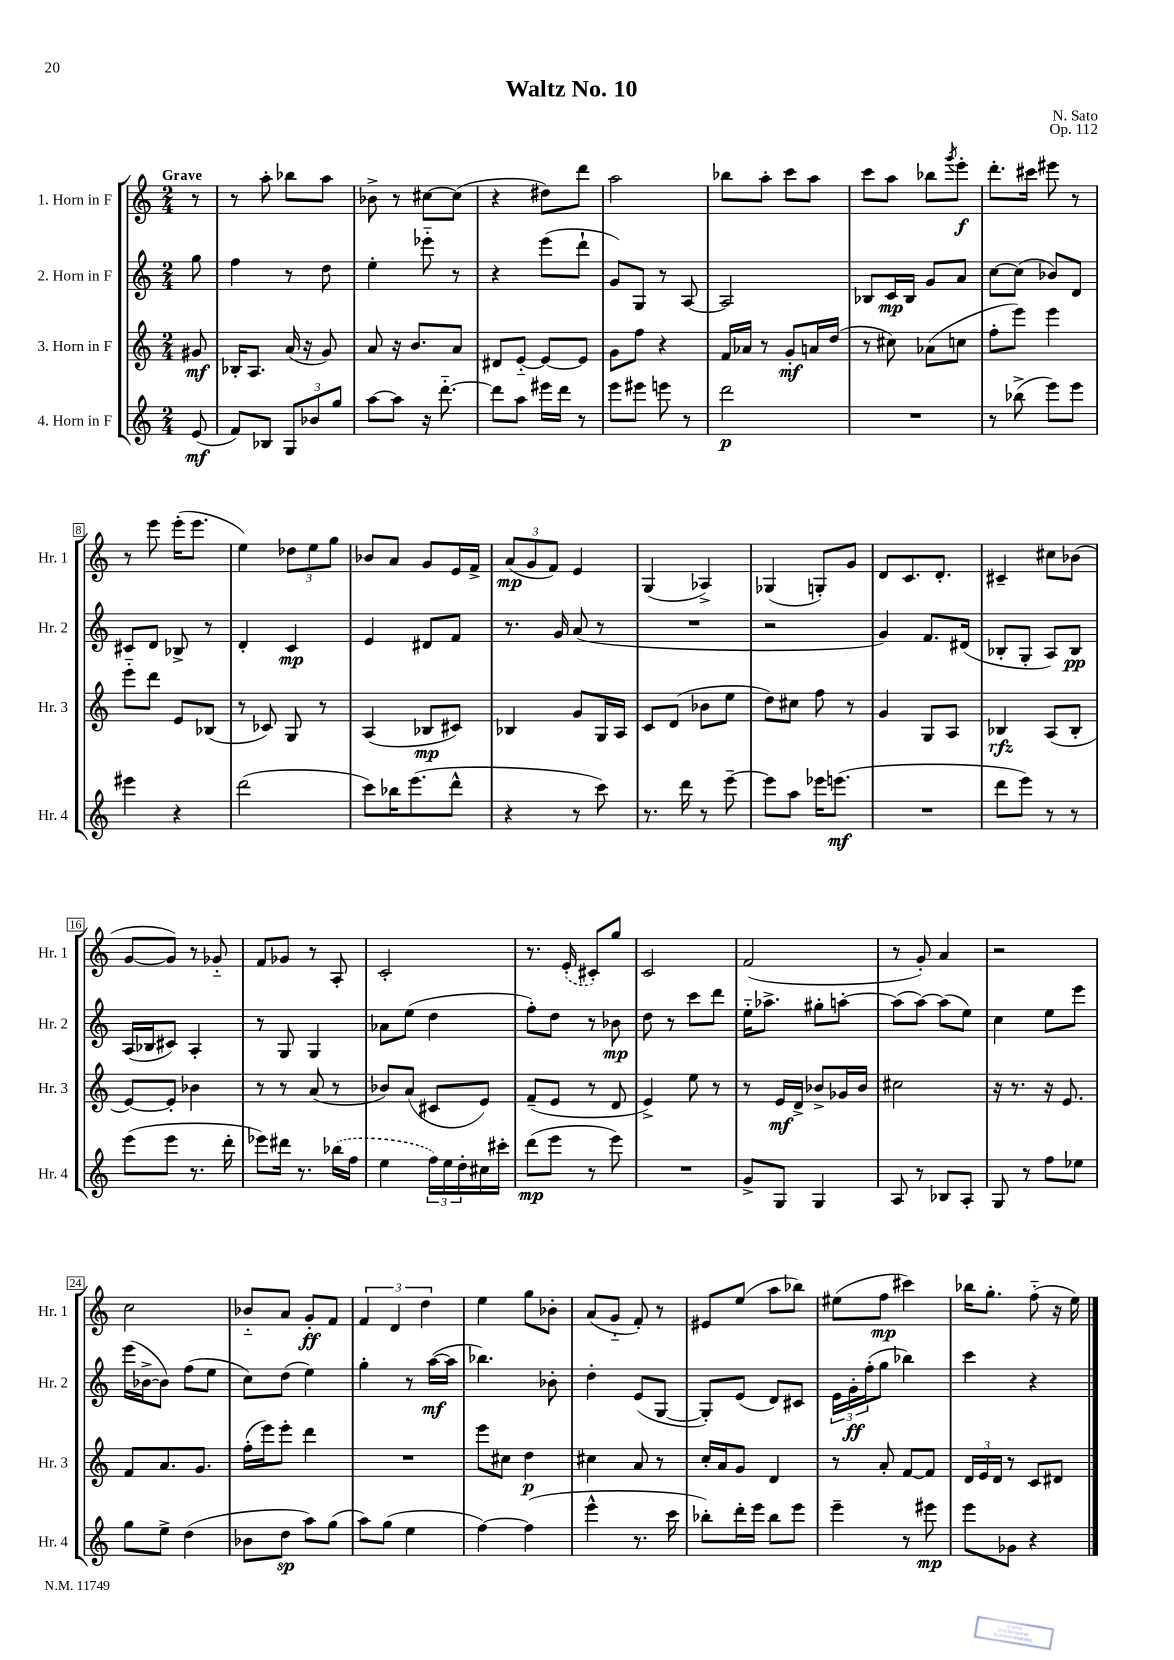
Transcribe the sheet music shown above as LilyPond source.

\header { title = "Waltz No. 10" composer = "N. Sato" opus = "Op. 112" }
<<
\new StaffGroup <<
\new Staff = "s0" \with { instrumentName = "1. Horn in F" shortInstrumentName = "Hr. 1" } {
    \clef treble \key c \major \numericTimeSignature \time 2/4 \partial 8 \tempo "Grave"
    r8 |
    r8 a''8-. bes''8 a''8 |
    bes'8-> r8 cis''8~ cis''8( |
    r4 dis''8) d'''8 |
    a''2 |
    bes''8 a''8-. c'''8 a''8 |
    c'''8 a''8 bes''8 \acciaccatura { g'''8 } e'''8-.\f |
    d'''8.-. cis'''16 eis'''8 r8 |
    r8 e'''8 e'''16-.( e'''8. |
    e''4) \tuplet 3/2 { des''8 e''8 g''8 } |
    bes'8 a'8 g'8 e'16 f'16-> |
    \tuplet 3/2 { a'8\mp( g'8 f'8) } e'4 |
    g4( aes4->) |
    ges4( g8-.) g'8 |
    d'8 c'8. d'8.-. |
    cis'4-- cis''8 bes'8( |
    g'8~ g'8) r8 ges'8-_ |
    f'8 ges'8 r8 a8-. |
    c'2-. |
    r8. \once \slurDashed e'16-.( cis'8-.) g''8 |
    c'2 |
    f'2( |
    r8 g'8-.) a'4 |
    r2 |
    c''2 |
    bes'8-_ a'8 g'8-.\ff f'8 |
    \tuplet 3/2 { f'4 d'4 d''4 } |
    e''4 g''8 bes'8-. |
    a'8( g'8-_ f'8-.) r8 |
    eis'8 e''8( a''8 bes''8) |
    eis''8( f''8\mp cis'''4) |
    bes''16 g''8.-. f''8-_( r16 e''16) \bar "|." |
}
\new Staff = "s1" \with { instrumentName = "2. Horn in F" shortInstrumentName = "Hr. 2" } {
    \clef treble \key c \major \numericTimeSignature \time 2/4 \partial 8
    g''8 |
    f''4 r8 d''8 |
    e''4-. ees'''8-_ r8 |
    r4 e'''8( d'''8-! |
    g'8) g8 r8 a8~ |
    a2 |
    bes8 c'16\mp bes16 g'8 a'8 |
    c''8~ c''8( bes'8) d'8 |
    cis'8 d'8 bes8-> r8 |
    d'4-. c'4\mp |
    e'4 dis'8 f'8 |
    r8. g'16 a'8( r8 |
    R2 |
    r2 |
    g'4) f'8. dis'16( |
    bes8-. g8-. a8) bes8\pp |
    a16( bes16 cis'8) a4-. |
    r8 g8 g4 |
    aes'8 e''8( d''4 |
    f''8-.) d''8 r8 bes'8\mp |
    d''8 r8 c'''8 d'''8 |
    e''16-_ aes''8.-> gis''8-. a''8~-. |
    a''8( a''8~) a''8( e''8) |
    c''4 e''8 e'''8 |
    e'''16( bes'16~-> bes'8) f''8( e''8 |
    c''8) d''8( e''4) |
    g''4-. r8 a''16~\mf( a''16 |
    bes''4.) bes'8-. |
    d''4-. e'8( g8~ |
    g8-.) e'8( d'8) cis'8 |
    \tuplet 3/2 { e'16 g'16-.\ff f''16-.( } g''8 bes''4) |
    c'''4 r4 \bar "|." |
}
\new Staff = "s2" \with { instrumentName = "3. Horn in F" shortInstrumentName = "Hr. 3" } {
    \clef treble \key c \major \numericTimeSignature \time 2/4 \partial 8
    gis'8\mf |
    bes16-. a8. a'16( r16 g'8) |
    a'8 r16 b'8. a'8 |
    dis'8 e'8~-_ e'8~ e'8 |
    g'8 f''8 r4 |
    f'16 aes'16 r8 g'8-.\mf a'16 d''16( |
    r8 cis''8) aes'8( c''8 |
    f''8-. e'''8) e'''4 |
    e'''8-_ d'''8 e'8 bes8( |
    r8 ces'8) g8 r8 |
    a4( bes8\mp cis'8) |
    bes4 g'8 g16 a16 |
    c'8 d'8( bes'8 e''8 |
    d''8) cis''8 f''8 r8 |
    g'4 g8 a8 |
    bes4\rfz a8( bes8-. |
    e'8~) e'8-. bes'4 |
    r8 r8 a'8( r8 |
    bes'8) a'8( cis'8 e'8) |
    f'8--( e'8 r8 d'8 |
    e'4->) e''8 r8 |
    r8 e'16\mf d'16-> bes'8-> ges'16 bes'16 |
    cis''2 |
    r16 r8. r16 e'8. |
    f'8 a'8. g'8. |
    f''16-.( e'''16) e'''8-. d'''4 |
    R2 |
    e'''8 cis''8 d''4\p |
    cis''4 a'8 r8 |
    c''16-. a'16 g'8 d'4 |
    r8 a'8-. f'8~ f'8 |
    \tuplet 3/2 { d'16 e'16 d'16 } r8 c'8 dis'8 \bar "|." |
}
\new Staff = "s3" \with { instrumentName = "4. Horn in F" shortInstrumentName = "Hr. 4" } {
    \clef treble \key c \major \numericTimeSignature \time 2/4 \partial 8
    e'8\mf( |
    f'8) bes8 \tuplet 3/2 { g8 bes'8 g''8 } |
    a''8~ a''8 r16 d'''8.~-_ |
    d'''8 a''8 eis'''16 d'''16 r8 |
    e'''8 eis'''8 e'''8 r8 |
    d'''2\p |
    R2 |
    r8 bes''8->( e'''8) e'''8 |
    eis'''4 r4 |
    d'''2( |
    c'''8) bes''16 e'''8.( d'''8-^ |
    r4 r8 c'''8) |
    r8. d'''16 r8 e'''8~-- |
    e'''8 a''8 ees'''16 e'''8.\mf( |
    R2 |
    d'''8 e'''8) r8 r8 |
    e'''8( e'''8 r8. d'''16-. |
    ees'''8) dis'''16 r8. \once \slurDashed bes''16( f''16 |
    e''4 \tuplet 3/2 { f''16) e''16 d''16-. } cis''16 cis'''16-. |
    d'''8\mp( e'''8 r8 e'''8) |
    R2 |
    g'8-> g8 g4 |
    a8 r8 bes8 a8-. |
    g8 r8 f''8 ees''8 |
    g''8 e''8-> d''4( |
    bes'8 d''8\sp a''8) g''8( |
    a''8) g''8( e''4 |
    f''4~) f''4( |
    e'''4-^ r8. c'''16 |
    bes''8-.) d'''16-. e'''16 bes''8 e'''8 |
    e'''4-- r8 eis'''8\mp |
    e'''8 ges'8 r4 \bar "|." |
}
>>
>>
\layout { \context { \Score \override BarNumber.stencil = #(make-stencil-boxer 0.1 0.3 ly:text-interface::print) } }
